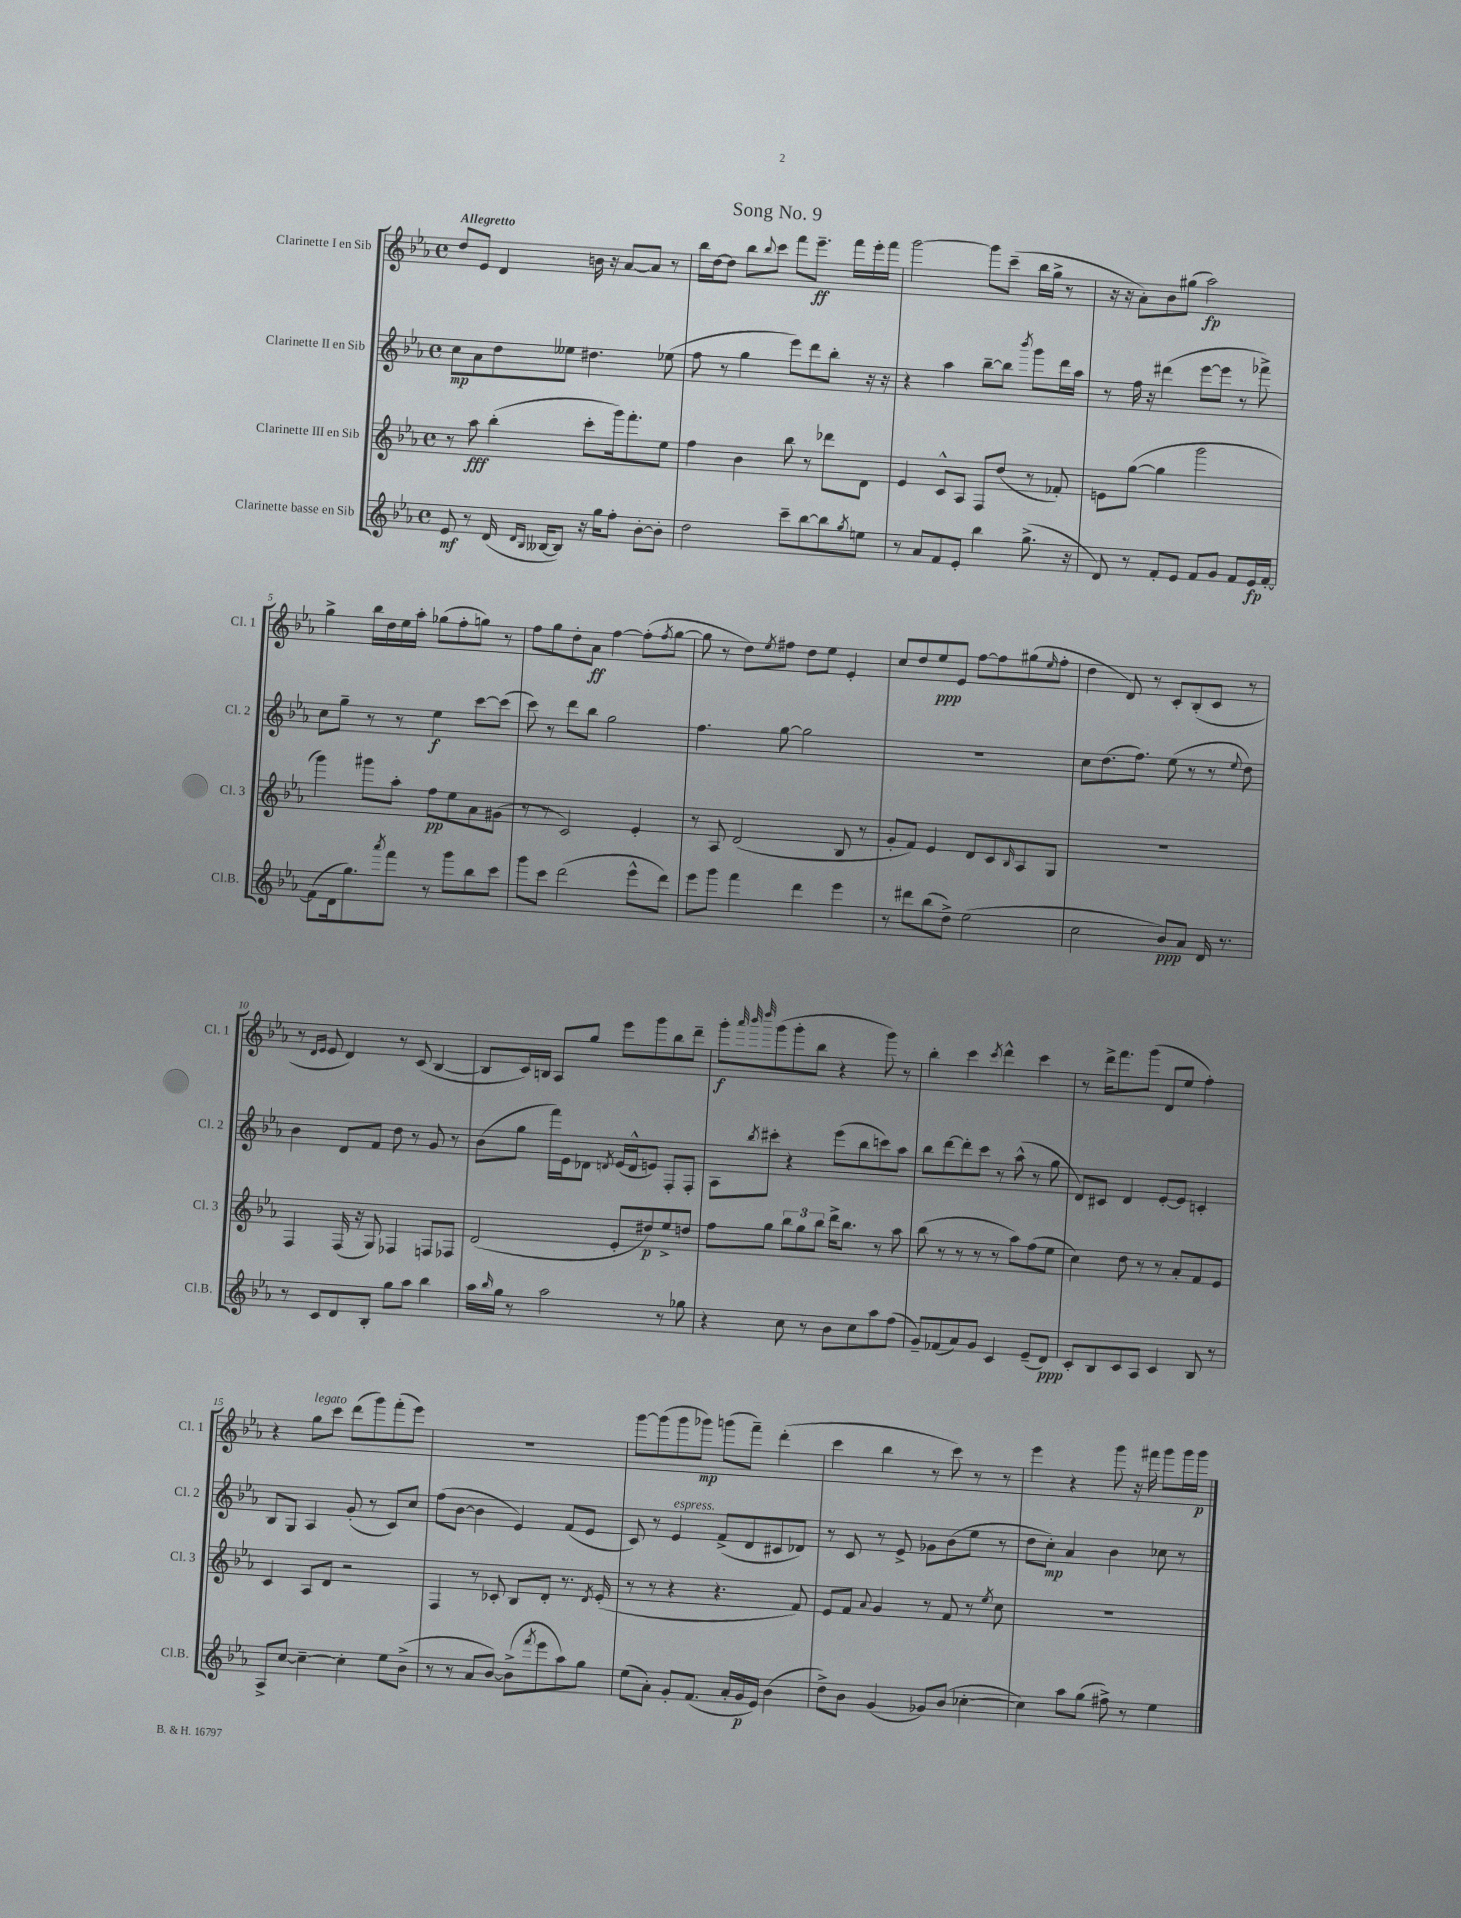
\header { title = "Song No. 9" }
<<
\new StaffGroup <<
\new Staff = "s0" \with { instrumentName = "Clarinette I en Sib" shortInstrumentName = "Cl. 1" } {
    \clef treble \key ees \major \defaultTimeSignature \time 4/4 \tempo "Allegretto"
    d''8 ees'8 d'4 b'16 r16 aes'8~ aes'8 r8 |
    bes''16 d''16~ d''8 bes''8 \appoggiatura { bes''8 } c'''8 f'''8 ees'''8.--\ff f'''16 ees'''16-. f'''16 |
    g'''2~ g'''8 c'''8--( bes''16 g''16-> r8 |
    r16 r16 aes'8-.) bes'8 gis''8( aes''2\fp) |
    g''4-> bes''16 d''16 ees''16 aes''16-. ges''8( f''8-. g''8) r8 |
    f''8 g''8 d''8-. aes'8\ff f''4~ f''8-.( \acciaccatura { f''8 } g''8~ |
    g''8 r8 d''8) \acciaccatura { ees''8 } fis''8 d''8 ees''8 ees'4-. |
    c''8 d''8 ees''8\ppp ees'8 f''8~ f''8 gis''8( \grace { ees''16 } f''8-. |
    d''4 d'8) r8 c'8-. bes8-.( c'8 r8 |
    r8 \grace { d'16 ees'16 } ees'8 d'4) r8 c'8( bes4~ |
    bes8 c'16) b16 aes8 g''8 ees'''8 g'''8 bes''8 d'''8-- |
    g'''8-.\f \grace { aes'''32 bes'''32 d''''32 } g'''8( g'''8-. bes''8 r4 g'''8) r8 |
    bes''4-. c'''4 \acciaccatura { c'''8 } d'''4-^ c'''4 |
    r8 d'''16-> f'''8. g'''8( d'8 ees''8 f''4-.) |
    r4 g''8^\markup { \italic "legato" } c'''8 d'''8( g'''8) f'''8-.( ees'''8) |
    R1 |
    g'''8~ g'''8( g'''8 ges'''8\mp) g'''8( f'''8--) d'''4-.( |
    c'''4 bes''4 r8 c'''8) r8 r8 |
    ees'''4 r4 g'''8 r16 fis'''16 g'''8 g'''16 g'''16\p \bar "|." |
}
\new Staff = "s1" \with { instrumentName = "Clarinette II en Sib" shortInstrumentName = "Cl. 2" } {
    \clef treble \key ees \major \defaultTimeSignature \time 4/4
    c''8\mp aes'8 d''8 eeses''8 dis''4. ees''8( |
    f''8 r8 g''4 ees'''8) d'''8 bes''8-. r16 r16 |
    r4 aes''4 bes''8~-- bes''8 \acciaccatura { bes'''8 } g'''8 d'''16 aes''16 |
    r8 f''16 r16 dis'''4( ees'''8~ ees'''8 r8 fes'''8->) |
    c''8 g''8-- r8 r8 ees''4\f c'''8~ c'''8( |
    c'''8) r8 d'''8 bes''8 g''2 |
    f''4. g''8~ g''2 |
    R1 |
    c''8 d''8.( f''8.) ees''8( r8 r8 \appoggiatura { ees''8 } d''8) |
    bes'4 d'8 f'8 d''8 r8 g'8 r8 |
    bes'8( g''8 f'''16) ees'16 des'8 \acciaccatura { d'8 } ees'16( d'16-^ e'8) f8-. f8-. |
    aes8 \acciaccatura { bes''8 } cis'''8-. r4 ees'''8( bes''8 c'''8) aes''8 |
    bes''8 d'''8~ d'''8-. c'''8 r8 aes''8-^( r8 g''8 |
    d'8) cis'8 d'4 ees'8~-. ees'8 c'4-. |
    bes8 g8 aes4 g'8-.( r8 c'8) c''8 |
    f''8( bes'8~ bes'4 ees'4) f'8( ees'8 |
    c'8) r8 ees'4^\markup { \italic "espress." } f'8->( d'8 cis'8 des'8) |
    r8 c'8 r8 ees'8-> ges'8 bes'8( ees''8 r8 |
    d''8 c''8-.\mp) aes'4 bes'4 ces''8 r8 \bar "|." |
}
\new Staff = "s2" \with { instrumentName = "Clarinette III en Sib" shortInstrumentName = "Cl. 3" } {
    \clef treble \key ees \major \defaultTimeSignature \time 4/4
    r8 aes''8\fff bes''4-.( c'''8-. g'''16) f'''8.-. ees''8 |
    f''4 bes'4 bes''8 r8 des'''8 d'8 |
    ees'4 c'8-^ aes8 f8 d''8( r8 fes'8-.) |
    e'8 g''8~( g''4 g'''2 |
    g'''4) gis'''8 aes''8-. f''8\pp ees''8 aes'8 gis'8( |
    r8 r8 c'2) ees'4-. |
    r8 aes8 d'2( bes8 r8 |
    g'8-. f'8) ees'4 d'8 c'8 \grace { bes16 } aes8 g8 |
    R1 |
    f4 f16( r16 g8) fes4 f8 fes8 |
    d'2( ees'8-. dis''8\p) ees''8-> d''8 |
    f''8 g''8 \tuplet 3/2 { bes''8 g''8 bes''8 } d'''16-> bes''8. r8 aes''8 |
    bes''8( r8 r8 r8 r8 aes''8) f''8( ees''8 |
    c''4) d''8 r8 r8 aes'8-. f'8 ees'8 |
    c'4 aes8 d'8 r2 |
    f4 r8 ces'8-. bes8 d'8-. r8. \acciaccatura { d'8 } ees'16-.( |
    r8 r8 r4 r4. f'8) |
    ees'8 f'8 \appoggiatura { aes'8 } g'4 r8 f'8 r8 \acciaccatura { ees''8 } c''8 |
    R1 \bar "|." |
}
\new Staff = "s3" \with { instrumentName = "Clarinette basse en Sib" shortInstrumentName = "Cl.B." } {
    \clef treble \key ees \major \defaultTimeSignature \time 4/4
    ees'8\mf r8 d'16( \grace { d'16 bes16 } beses16~ beses8) r16 g''16 f''8-. bes'8~-. bes'8-. |
    d''2 c'''8-- bes''8~ bes''8 \acciaccatura { g''8 } e''8 |
    r8 aes'8 f'8 ees'8-. bes''4 g''8.->( r16 |
    d'8) r8 f'8-. ees'8 f'8 g'8 f'8 ees'16\fp f'16~-. |
    f'8( d'16 g''8.) \acciaccatura { aes'''8 } f'''8 r8 g'''8 bes''8 c'''8 |
    g'''8 c'''8 d'''2( ees'''8-^ d'''8) |
    ees'''8 g'''8 f'''4 d'''4 ees'''4 |
    r8 dis'''8 bes''8( d''8->) ees''2( |
    c''2 bes'8\ppp) aes'8 d'16 r8. |
    r8 c'8 d'8 bes8-. g''8 aes''8 bes''4 |
    aes''16 \grace { bes''16 } g''16 r8 aes''2 r8 ges''8 |
    r4 c''8 r8 bes'8 c''8 aes''8 f''8( |
    g'8--) fes'8( aes'8) g'8 c'4 ees'8--( d'8\ppp) |
    c'8-. bes8 c'8 aes8 c'4 bes8 r8 |
    aes8-> c''8~ c''4~-- c''4-. ees''8 bes'8->( |
    r8 r8 aes'8 bes'8~) bes'8->( \acciaccatura { f'''8 } ees'''8 aes''8) g''8 |
    ees''8( aes'8-.) g'8-. f'8.( aes'16-. g'16\p ees'16) bes'4( |
    d''8->) bes'8 g'4( ges'8) bes'8( ces''4~-. |
    ces''4) aes''8 g''8( fis''8->) r8 ees''4 \bar "|." |
}
>>
>>
